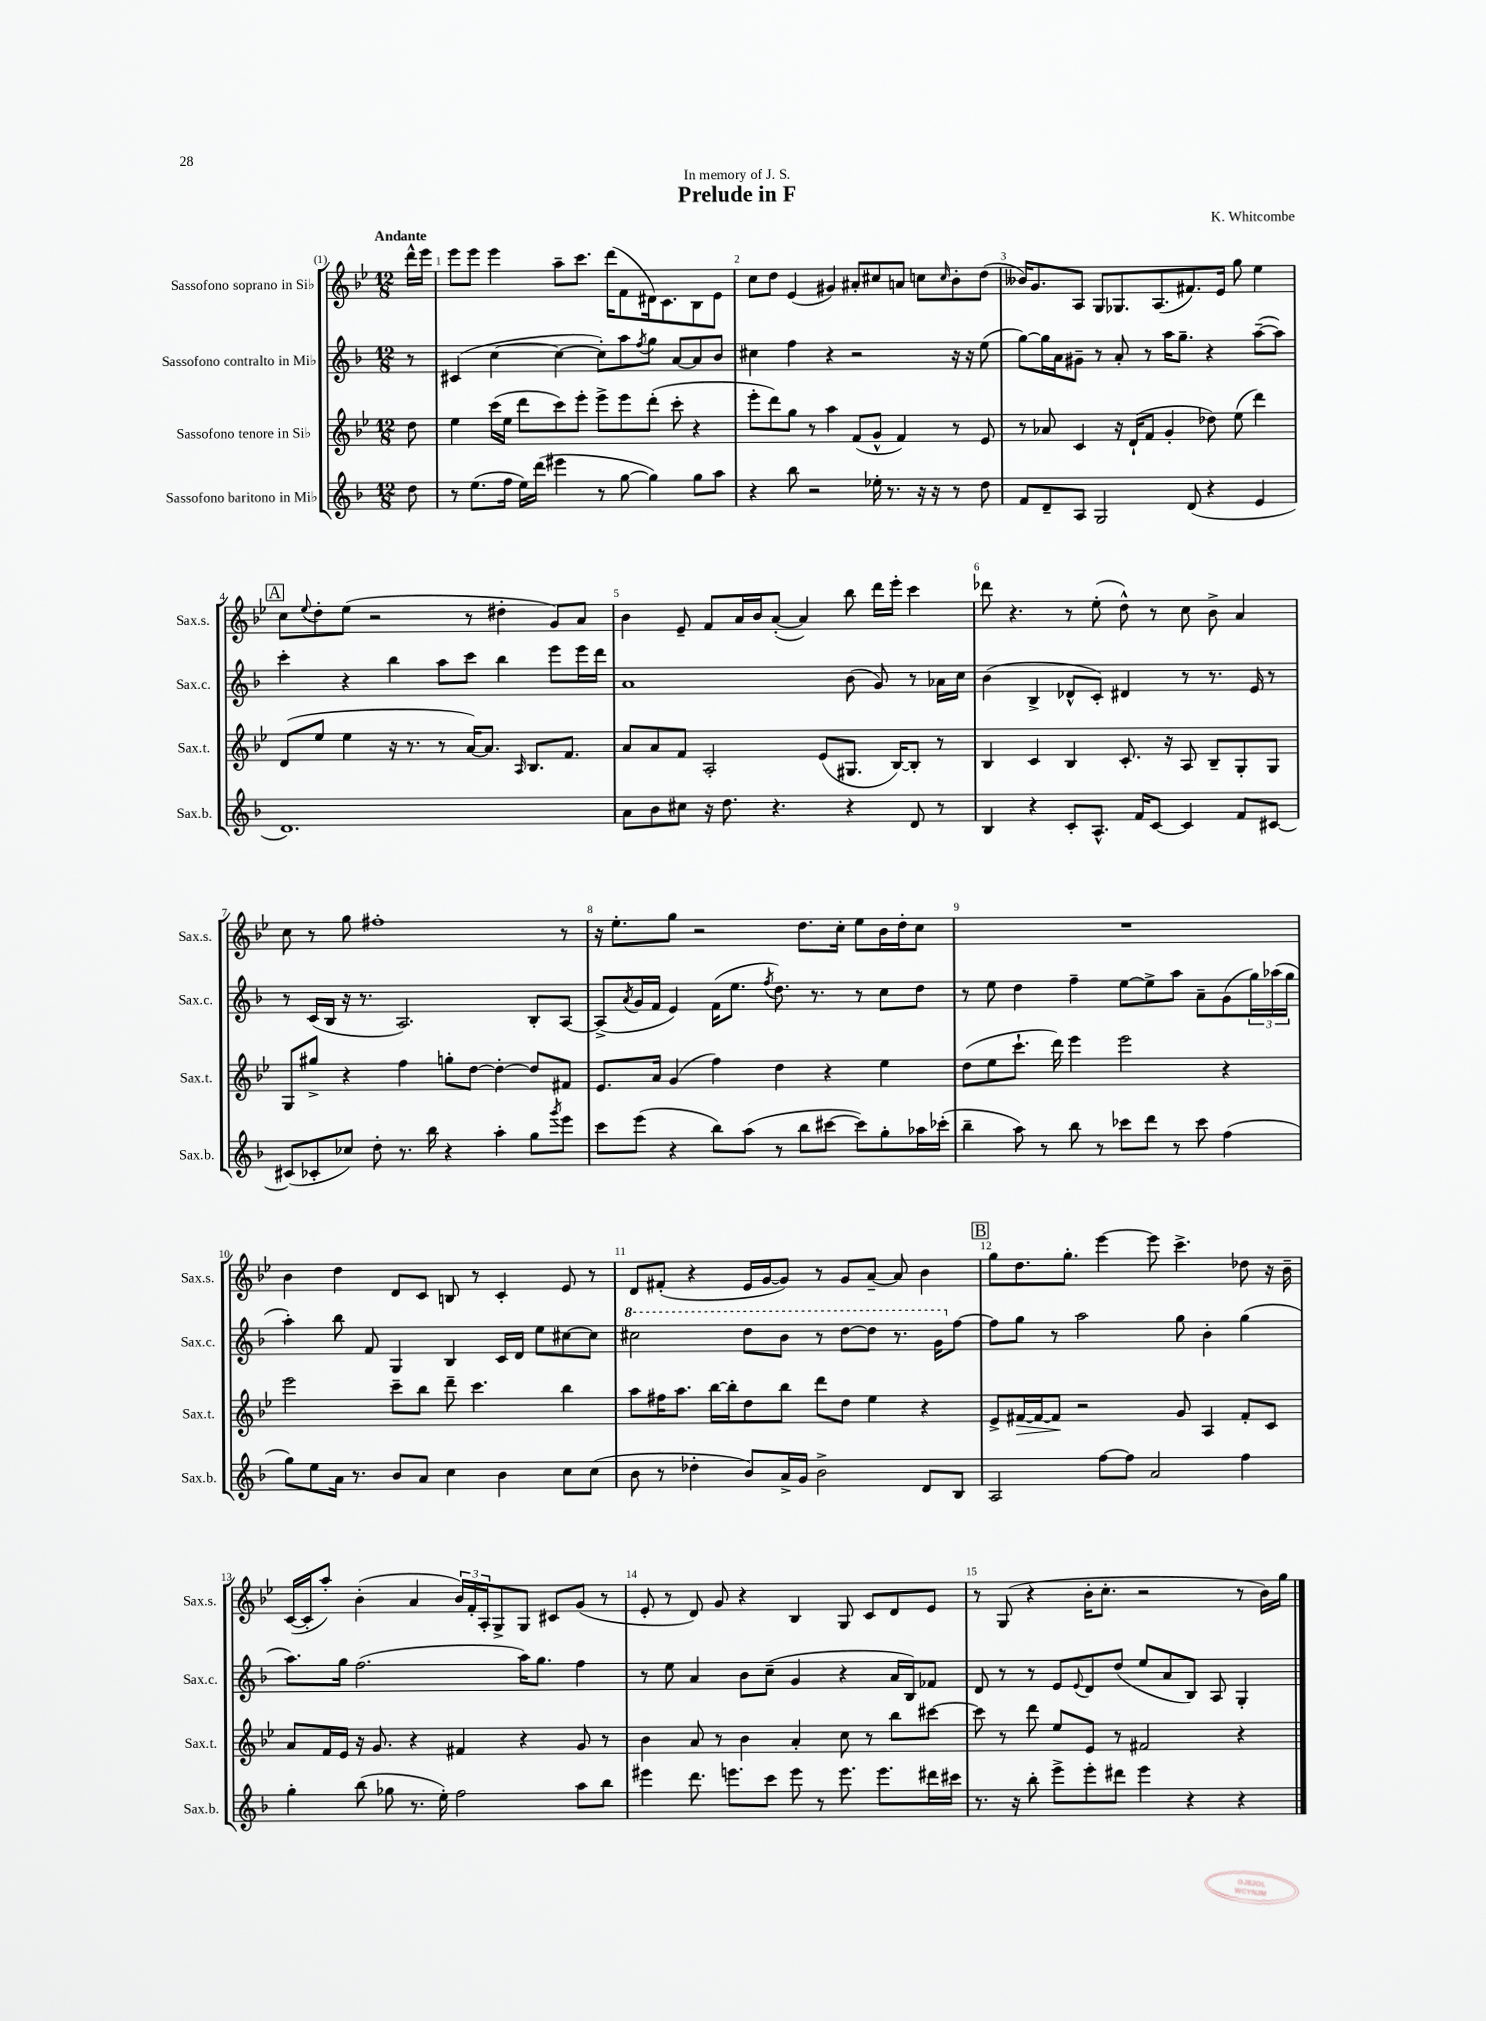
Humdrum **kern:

**kern	**kern	**kern	**kern
*staff4	*staff3	*staff2	*staff1
*clefG2	*clefG2	*clefG2	*clefG2
*k[b-]	*k[b-e-]	*k[b-]	*k[b-e-]
*M12/8	*M12/8	*M12/8	*M12/8
8dd	8dd	8r	16ddd^^
.	.	.	16eee-
=	=	=	=
8r	4ee-	(4c#	8eee-
(8.ee	.	.	8eee-
.	(16ccc	[4cc	4eee-
16ff	16ee-	.	.
16ee)	8ddd	.	.
(16ddd	.	.	.
4eee#	8ccc)	4cc_	8aa~
.	8eee-'	.	8.ccc
8r	8eee-^	8cc'])	.
.	.	.	(16ddd
[8gg	8eee-	8aa	8f
.	.	8qff	.
4gg])	(8ddd'	8gg	16d#)
.	.	.	8.c
.	8ccc'	[8a	.
8gg	4r	8a]	8B-
8aa	.	8b-	8e-
=	=	=	=
4r	8eee-'	4cc#	8cc
.	8ddd)	.	8dd
8bb-	8gg	4ff	(4e-
2r	8r	.	.
.	4aa	4r	4g#)
.	(8f	2r	8a#'
16ee-'	8g^^	.	8cc#
8.r	.	.	.
.	4f)	.	8a
16r	.	.	8cc
16r	.	.	.
.	.	.	16qqcc
8r	8r	16r	8b-'
.	.	16r	.
8dd	8e-	(8ee	(8dd
=	=	=	=
8f	8r	[8gg)	16b--)
.	.	.	8.g
8d~	8a-	16gg]	.
.	.	16a	.
8A	4c	8g#~	8A
2G	.	8r	8G
.	16r	8a'	8.G-
.	(16d`	.	.
.	8f	8r	.
.	.	.	(8.A
.	4g'	16aa	.
.	.	8.gg~	.
(8d	.	.	8.f#)
4r	8dd-)	4r	.
.	.	.	16e-
.	(8ee-	.	8gg
4e	4ddd)	([8aa~	4ee-
.	.	8aa])	.
=	=	=	=
1.d)	(8d	4ccc'	8cc
.	.	.	8qqee-
.	8ee-	.	8dd'
.	4ee-	4r	(8ee-
.	.	.	2r
.	16r	4bb-	.
.	8.r	.	.
.	8r	8aa	.
.	[16a)	8ccc	8r
.	8.a]	.	.
.	.	4bb-	4dd#'
.	16qqA	.	.
.	8.B-	.	.
.	.	8eee	8g)
.	8.f	.	.
.	.	16eee	8a
.	.	16ddd	.
=	=	=	=
8a	8a	1a	4b-
8b-	8a	.	.
8cc#	8f	.	8e-~
16r	2A'	.	8f
8.dd	.	.	.
.	.	.	16a
.	.	.	16b-
4.r	.	.	([8a'
.	.	.	4a])
.	(8e-	.	.
4r	8.G#	(8b-	8bb-
.	.	8g)	16ddd
.	[16B-)	.	16eee-'
8d	8B-']	8r	4ccc
8r	8r	16a-	.
.	.	16cc	.
=	=	=	=
4B-	4B-	(4b-	8ddd-
.	.	.	4.r
4r	4c	4B-^	.
8c'	4B-	8d-^^	8r
8.A^^	.	8c')	(8ee-'
.	8.c'	4d#	8dd^^)
16f	.	.	.
[8c	.	.	8r
.	16r	.	.
4c]	8A	8r	8cc
.	8B-~	8.r	8b-^
8f	8G'	.	4a
.	.	16e	.
[8c#	8G	8r	.
=	=	=	=
(8c#]	8G	8r	8cc
8c-'	8gg#^	(16c	8r
.	.	16B-	.
8cc-)	4r	16r	8gg
.	.	8.r	.
8dd'	.	.	1ff#'
8.r	4ff	2.A)	.
16bb-	.	.	.
4r	8gg'	.	.
.	[8dd	.	.
4aa'	4dd'_	.	.
8gg	8dd]	8B-'	.
8qggg	.	.	.
8eee	8f#	[8A	8r
=	=	=	=
8ccc	8.e-	(8A^]	16r
.	.	.	8.ee-'
.	.	8qa	.
(8eee	.	16g	.
.	16a	16f	.
4r	(4g	4e)	8gg
.	.	.	2r
8bb-)	4ff)	(16f	.
.	.	8.ee	.
(8aa	.	.	.
.	.	8qff	.
8r	4dd	8.dd)	.
8bb-	.	.	8.dd
.	.	8.r	.
[8ccc#	4r	.	.
.	.	.	16cc'
8ccc#])	.	8r	8ee-
8gg'	4ee-	8cc	16b-
.	.	.	16dd'
16aa-	.	8dd	8cc
(16ccc-'	.	.	.
=	=	=	=
4bb-~	(8dd	8r	1.r
.	8ee-	8ee	.
8aa)	8.ccc`	4dd	.
8r	.	.	.
.	16ddd)	.	.
8bb-	4eee-	4ff~	.
8r	.	.	.
8ccc-	2eee-	[8ee	.
8ddd	.	8ee^]	.
8r	.	8aa	.
8ccc-	.	8a~	.
(4ff	4r	(8g	.
.	.	24gg)	.
.	.	(24aa-	.
.	.	24gg	.
=	=	=	=
8gg)	2eee-	4aa')	4b-
8ee	.	.	.
16a	.	8bb-	4dd
8.r	.	.	.
.	.	8f	.
8b-	8ccc~	4G	8d
8a	8bb-	.	8c
4cc	8ddd~	4B-	8B
.	4.ccc	.	8r
4b-	.	16c	4c'
.	.	16d	.
.	.	8ee	.
8cc	4bb-	[8cc#	8e-
(8cc	.	8cc#]	8r
=	=	=	=
8b-	8aa	2ccc#	8d
8r	16ff#	.	(8f#'
.	8.aa	.	.
4dd-'	.	.	4r
.	[16bb-	.	.
.	16bb-']	.	.
8b-)	8dd	8ddd	16e-
.	.	.	[16g
16a^	8bb-	8bb-	8g])
16g	.	.	.
2b-^	8ddd	8r	8r
.	8dd	[8ddd	8g
.	4ee-	8ddd]	[8a~
.	.	8.r	8a]
8d	4r	.	4b-
.	.	16gg	.
8B-	.	[8ff	.
=	=	=	=
2A	8e-^	8ff]	8gg
.	[16f#	8gg	8.dd
.	16f#_	.	.
.	8f#]	8r	.
.	.	.	8.gg'
.	2r	2aa	.
[8ff	.	.	[4eee-
8ff]	.	.	.
2a	.	.	8eee-]
.	8g	8gg	4.ccc^
.	4A	4b-'	.
4ff	8f#'	(4gg	8dd-
.	8c	.	16r
.	.	.	16b-~
=	=	=	=
4gg'	8a	8.aa)	([16c
.	.	.	16c']
.	16f	.	8aa')
.	16e-	16gg	.
(8bb-	16r	(2.ff	(4b-'
.	8.g	.	.
8gg-	.	.	.
8.r	4r	.	4a
16ee')	.	.	.
2ff	4f#	.	24b-)
.	.	.	24f'
.	.	.	24A'
.	.	.	8G^
.	4r	16aa)	8G
.	.	8.gg	.
.	.	.	8c#
8aa	8g	4ff	(8g
8bb-	8r	.	8r
=	=	=	=
4eee#	4b-	8r	8e-'
.	.	8ee	8r
8.ddd	8a	4a	8d)
.	8r	.	8g
8.eee	.	.	.
.	4b-	8b-	4r
8ccc	.	(8cc~	.
8eee	4a'	4g	4B-
8r	.	.	.
8.eee	8cc	4r	8G
.	8r	.	8c
8.eee	.	.	.
.	8bb-	16a	8d
.	.	16B-)	.
16ddd#	[8ccc#	8f-	8e-
16ccc#	.	.	.
=	=	=	=
8.r	8ccc#]	8d	8r
.	8r	8r	(8G
16r	.	.	.
8bb-'	8ddd	8r	4r
8eee^	8ee-	8e	.
.	.	8qqe	.
8eee'	8e-	8d	16b-'
.	.	.	8.cc'
8ddd#	8r	(8dd	.
4eee	2f#	8ee	2r
.	.	8a	.
4r	.	8B-)	.
.	.	8A	.
4r	4r	4G'	8r
.	.	.	16b-)
.	.	.	16gg
==	==	==	==
*-	*-	*-	*-
